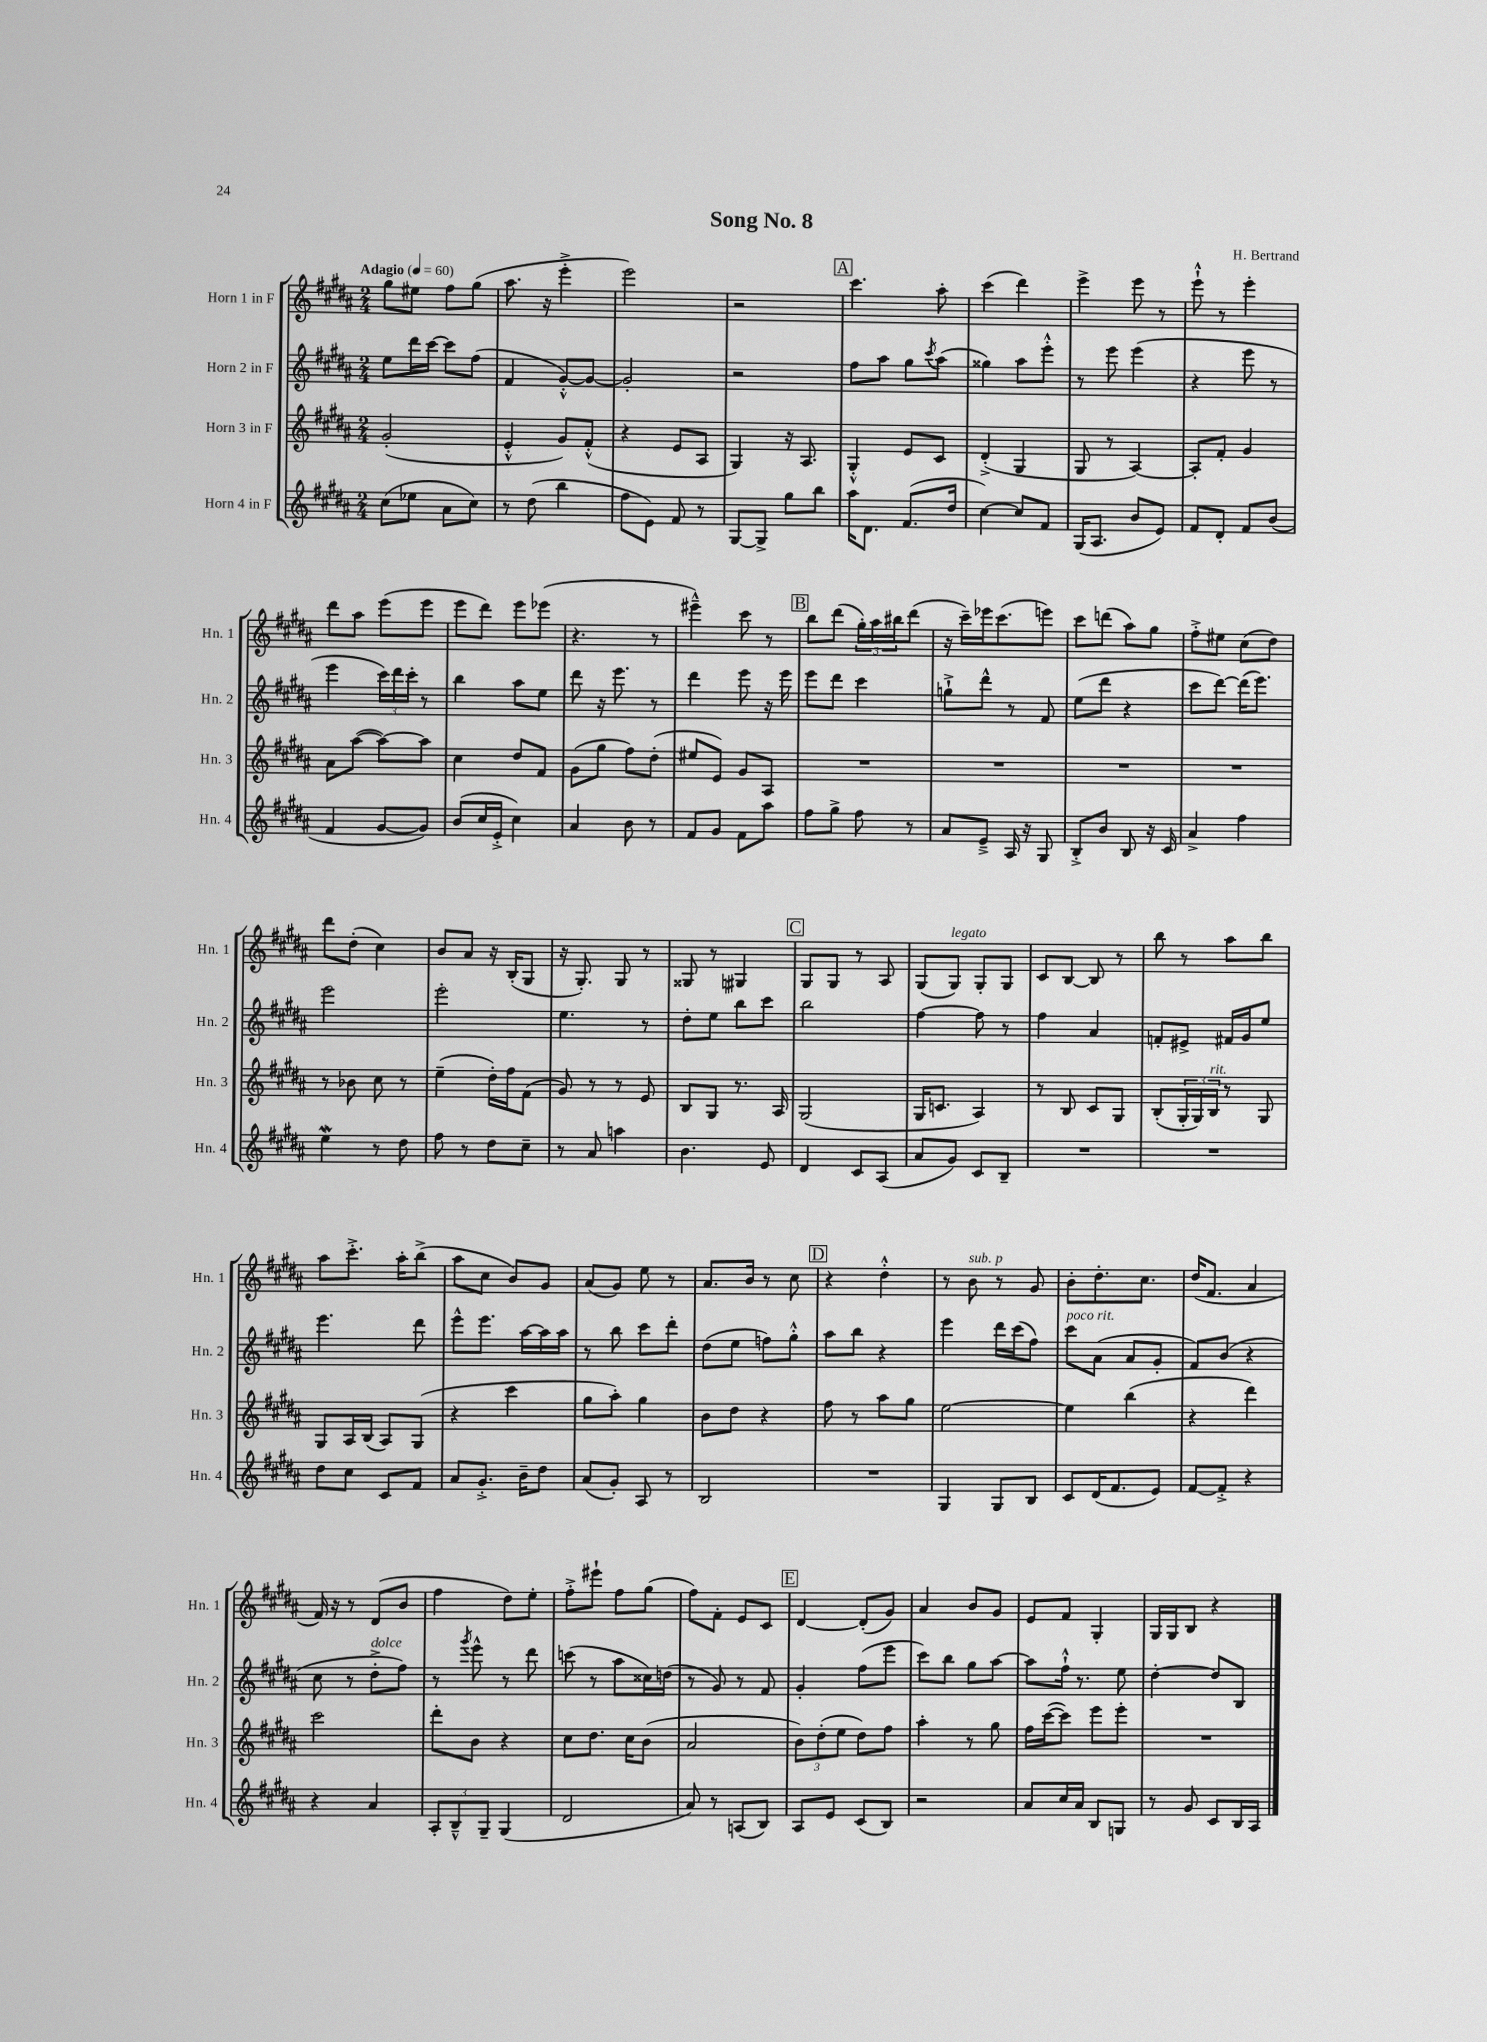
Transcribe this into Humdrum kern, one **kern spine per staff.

**kern	**kern	**kern	**kern
*staff4	*staff3	*staff2	*staff1
*clefG2	*clefG2	*clefG2	*clefG2
*k[f#c#g#d#a#]	*k[f#c#g#d#a#]	*k[f#c#g#d#a#]	*k[f#c#g#d#a#]
*M2/4	*M2/4	*M2/4	*M2/4
*MM60	*MM60	*MM60	*MM60
(8cc#	(2g#'	8ee	8gg#
8ee-	.	16ddd#	8ee#
.	.	[16ccc#	.
8a#	.	8ccc#]	8ff#
8cc#)	.	(8ff#	(8gg#
=	=	=	=
8r	4e'^^	4f#	8.aa#
(8dd#	.	.	.
.	.	.	16r
4bb	8g#)	[8g#'^^)	4eee'^
.	(8f#'^^	8g#_	.
=	=	=	=
8ff#	4r	2g#']	2eee)
8e)	.	.	.
8f#	8e	.	.
8r	8A#	.	.
=	=	=	=
[8G#	4G#)	2r	2r
8G#^]	.	.	.
8gg#	16r	.	.
.	8.A#	.	.
8bb	.	.	.
=	=	=	=
16aa#	4G#'^^	8ff#	4.ccc#
8.d#	.	.	.
.	.	8aa#	.
(8.f#	8e	8gg#	.
.	.	8qccc#	.
.	8c#	(8aa#	8aa#'
16dd#	.	.	.
=	=	=	=
[4cc#)	(4d#'^	4gg##)	(4ccc#
8cc#]	4G#	8aa#	4ddd#)
8f#	.	8eee'^^	.
=	=	=	=
(16G#	8G#	8r	4eee^
8.A#	.	.	.
.	8r	8eee	.
8b	[4A#)	(4eee	8eee
8e)	.	.	8r
=	=	=	=
8f#	8A#']	4r	8eee`^^
8d#'	8f#'	.	8r
8f#	4g#	8eee	4eee'
(8b	.	8r	.
=	=	=	=
4f#	8a#	4eee	8ddd#
.	([8aa#	.	8aa#
[8g#	8aa#_)	24ccc#)	(8eee
.	.	24ddd#	.
.	.	24ccc#'	.
8g#])	8aa#]	8r	8eee
=	=	=	=
(8b	4cc#	4bb	8eee
16cc#	.	.	8ddd#)
16e'^	.	.	.
4cc#)	8dd#	8aa#	8eee
.	8f#	8ee	(8eee-
=	=	=	=
4a#	(8g#	8ddd#	4.r
.	8gg#	16r	.
.	.	8.eee	.
8b	8ff#)	.	.
8r	(8dd#'	8r	8r
=	=	=	=
8f#	8ee#	4ddd#	4eee#~^^)
8g#	8e)	.	.
8f#	8g#	8eee	8ccc#
8aa#	8A#	16r	8r
.	.	16eee	.
=	=	=	=
8ff#	2r	8eee	8bb
8gg#^	.	8ddd#	(8ddd#
8ff#	.	4ccc#	24gg#')
.	.	.	24aa#
.	.	.	24bb#
8r	.	.	(8ddd#
=	=	=	=
8a#	2r	8gg`^	16r
.	.	.	16ccc#~)
8e~^	.	8ddd#^^	16eee-
.	.	.	(8.ccc#
16A#	.	8r	.
16r	.	.	.
8G#	.	8f#	8eee)
=	=	=	=
8B'^	2r	(8ee	8ccc#
8b	.	8ddd#	(8ddd
8B	.	4r	8aa#)
16r	.	.	8gg#
16c#	.	.	.
=	=	=	=
4a#^	2r	8ccc#	8ff#'^
.	.	[8ddd#)	8ee#
4ff#	.	(16ddd#]	(8cc#
.	.	8.eee)	.
.	.	.	8dd#)
=	=	=	=
4ee	8r	2eee	8ddd#
.	8b-	.	(8dd#'
8r	8cc#	.	4cc#)
8dd#	8r	.	.
=	=	=	=
8ff#	(4ee~	2eee'	8b
8r	.	.	8a#
8dd#	16dd#')	.	16r
.	16ff#	.	(16B'
8cc#~	(8f#	.	8G#
=	=	=	=
8r	8g#)	4.ee	16r
.	.	.	8.G#')
8a#	8r	.	.
4aa	8r	.	8G#
.	8e	8r	8r
=	=	=	=
4.b	8B	8dd#'	8G##
.	8G#	8ee	8r
.	8.r	8bb	4G#
8e	.	8ccc#	.
.	16A#	.	.
=	=	=	=
4d#	(2G#	2bb	8G#
.	.	.	8G#
8c#	.	.	8r
(8A#	.	.	8A#
=	=	=	=
8a#	16G#	[4ff#	(8G#
.	8.c	.	.
8g#)	.	.	8G#)
8c#	4A#)	8ff#]	8G#'
8B~	.	8r	8G#
=	=	=	=
2r	8r	4ff#	8c#
.	8B	.	[8B
.	8c#	4a#	8B]
.	8G#	.	8r
=	=	=	=
2r	(8B'	8f'	8bb
.	24G#'	8e#^	8r
.	24G#)	.	.
.	24B	.	.
.	8r	16f#	8aa#
.	.	16g#	.
.	8G#	8ee	8bb
=	=	=	=
8dd#	8G#	4.eee	8aa#
8cc#	16A#	.	8.ccc#'^
.	(16B	.	.
8c#	8A#)	.	.
.	.	.	16aa#'
8f#	(8G#	8ddd#	(8bb^
=	=	=	=
8a#	4r	8eee^^	8aa#
8.g#'^	.	8.eee	8cc#
.	4ccc#	.	8b)
16b~	.	[16aa#	.
8dd#	.	16aa#]	8g#
.	.	16aa#	.
=	=	=	=
(8a#	8gg#	8r	(8a#
8g#')	8aa#')	8bb	8g#)
8A#	4gg#	8ccc#	8ee
8r	.	8ddd#'	8r
=	=	=	=
2B	8b	(8dd#	8.a#
.	8dd#	8ee	.
.	.	.	16b
.	4r	8ff)	8r
.	.	8gg#'^^	8cc#
=	=	=	=
2r	8ff#	8aa#	4r
.	8r	8bb	.
.	8aa#	4r	4dd#'^^
.	8gg#	.	.
=	=	=	=
4G#	[2ee	4eee	8r
.	.	.	8b
8G#	.	16ddd#	8r
.	.	(16ccc#	.
8B	.	8ff#)	8g#
=	=	=	=
8c#	4ee]	8ccc#	8b'
(16d#	.	(8a#	8.dd#'
8.f#	.	.	.
.	(4bb	8a#	.
.	.	.	8.cc#
8e)	.	8g#'	.
=	=	=	=
[8f#	4r	8f#)	(16dd#
.	.	.	8.f#
8f#'^]	.	(8b	.
4r	4ddd#)	4r	4a#
=	=	=	=
4r	2ccc#	8cc#	16f#)
.	.	.	16r
.	.	8r	8r
4a#	.	8dd#'^	(8d#
.	.	8ff#)	8b
=	=	=	=
12A#'	8ddd#'	8r	4ff#
12B~^^	.	.	.
.	.	8qggg#	.
.	8b	8eee^^	.
12G#~	.	.	.
(4G#	4r	8r	8dd#)
.	.	8ddd#	8ee'
=	=	=	=
2d#	8cc#	(8ccc	8ff#'^
.	8.dd#	8r	8eee#`
.	.	8aa#	8ff#
.	16cc#	.	.
.	(8b	16cc##)	(8gg#
.	.	(16dd	.
=	=	=	=
8a#)	2a#	8r	8ff#)
8r	.	8g#)	8f#'
(8A	.	8r	8e
8B)	.	8f#	8c#
=	=	=	=
8A#	12b)	4g#'	[4d#
.	(12dd#'	.	.
8e	.	.	.
.	12ee	.	.
(8c#	8dd#)	(8ff#	(8d#']
8B)	8ff#	8eee	8g#)
=	=	=	=
2r	4aa#'	8ccc#)	4a#
.	.	8bb	.
.	8r	8gg#	8b
.	8gg#	[8aa#	8g#
=	=	=	=
8a#	16ff#	8aa#]	8e
.	([16ccc#	.	.
16cc#	8ccc#])	16ff#`^^	8f#
16a#	.	8.r	.
8B	8eee	.	4G#'
8G	8eee'	8ee	.
=	=	=	=
8r	2r	[4dd#'	16G#
.	.	.	16G#
8g#	.	.	8B
8c#	.	8dd#]	4r
16B	.	8B	.
16A#	.	.	.
==	==	==	==
*-	*-	*-	*-
